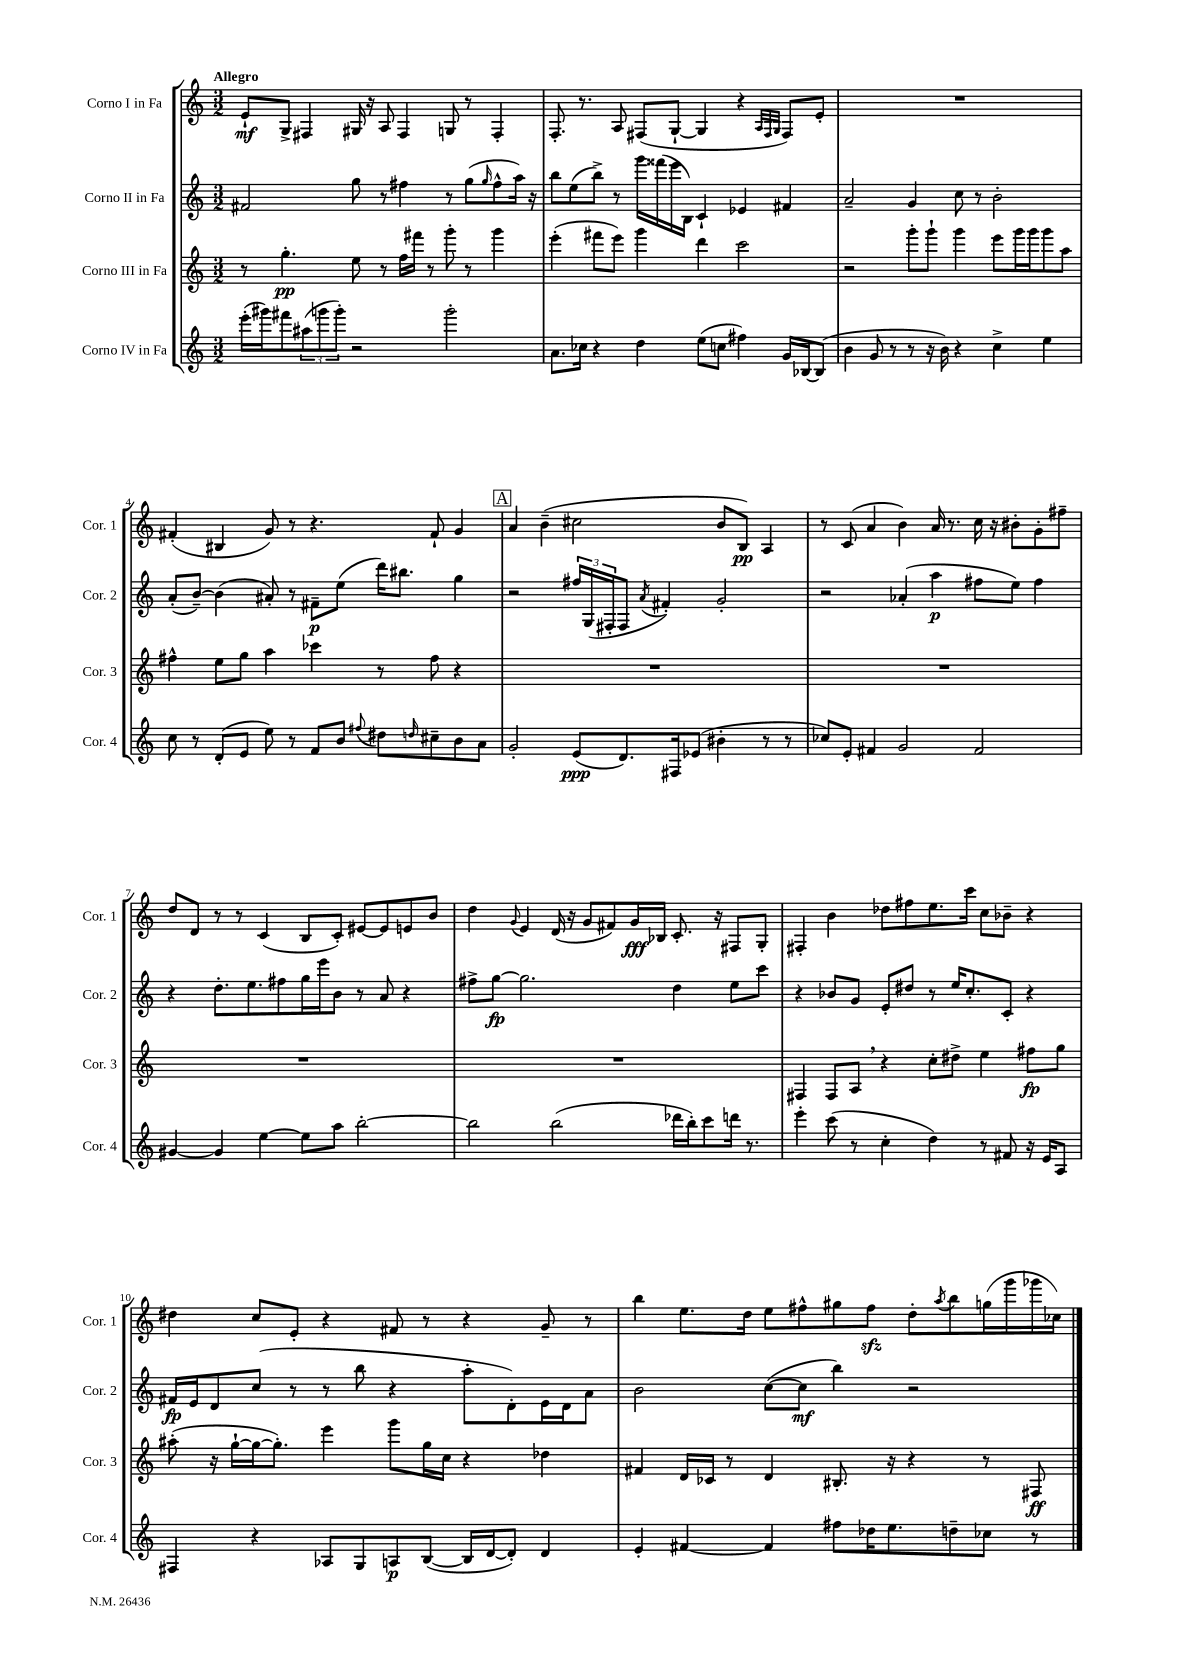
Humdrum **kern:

**kern	**kern	**kern	**kern
*staff4	*staff3	*staff2	*staff1
*clefG2	*clefG2	*clefG2	*clefG2
*k[]	*k[]	*k[]	*k[]
*M3/2	*M3/2	*M3/2	*M3/2
(16eee'\LL	8r	2f#/	8e`/L
16ggg#\J)	.	.	.
8fff#\	4.gg'\	.	8G^/J
(12aa#\	.	.	4F#/
12ggg\	.	.	.
12ggg'\J)	.	.	.
2r	8ee\	8gg\	16G#/
.	.	.	16r
.	8r	8r	8A/
.	16ff\LL	4ff#\	4F#/
.	16fff#\JJ	.	.
.	8r	.	.
2ggg'\	8ggg'\	8r	8G/
.	8r	(8gg\L	8r
.	.	16qqgg/	.
.	4ggg\	8ff#^^\	4F#'/
.	.	16aa\Jk)	.
.	.	16r	.
=	=	=	=
8.a\L	(4eee'\	8bb\L	8.F'/
.	.	(8ee\	.
16cc-\Jk	.	.	8.r
4r	8fff#\L	8bb^\J)	.
.	8eee\J)	8r	8A/
4dd\	4ggg\	16ggg\LL	(8F#/L
.	.	(16fff##\	.
.	.	16eee\	[8G`/J
.	.	16B\JJ)	.
(8ee\L	4ddd\	4c`/	4G/]
8cc\J	.	.	.
4ff#\)	2ccc\	4e-/	4r
.	.	.	32qqA/LLL
.	.	.	32qqF#/
.	.	.	32qqG/JJJ
16g/LL	.	4f#/	8F#/L)
[16B-/J	.	.	.
(8B-/]J	.	.	8e'/J
=	=	=	=
4b\	2r	2a~/	1.r
8g/	.	.	.
8r	.	.	.
8r	8ggg'\L	4g/	.
16r	8ggg`\J	.	.
16b\)	.	.	.
4r	4ggg\	8cc\	.
.	.	8r	.
4cc^\	8eee\L	2b'\	.
.	16ggg\L	.	.
.	16ggg\J	.	.
4ee\	8ggg\	.	.
.	8aa\J	.	.
=	=	=	=
8cc\	4ff#^^\	(8a'/L	(4f#'/
8r	.	[8b~/J)	.
(8d'/L	8ee\L	(4b\]	4B#/
8e/J	8gg\J	.	.
8ee\)	4aa\	8a#'/)	8g/)
8r	.	8r	8r
8f/L	4ccc-\	8f#~\L	4.r
8b/J	.	(8ee\J	.
8qqff#/	.	.	.
8dd#\L	8r	16ddd\LK)	.
.	.	8.bb#\J	.
16qqdd/	.	.	.
8cc#~\	8ff#\	.	8f#`/
8b\	4r	4gg\	4g/
8a\J	.	.	.
=	=	=	=
2g'/	1.r	2r	4a/
.	.	.	(4b~\
(8e/L	.	24ff#/LL	2cc#\
.	.	(24G/	.
.	.	24F#'/J	.
8.d/)	.	8F#/J	.
.	.	8qa/	.
.	.	4f#'/)	.
16F#/k	.	.	.
(8e-/J	.	.	.
4b#'\	.	2g'/	8b/L
.	.	.	8B/J)
8r	.	.	4A/
8r	.	.	.
=	=	=	=
8cc-/L)	1.r	2r	8r
8e'/J	.	.	(8c/
4f#/	.	.	4a/
2g/	.	(4a-'/	4b\)
.	.	4aa\	16a/
.	.	.	8.r
2f#/	.	8ff#\L	16cc\
.	.	.	16r
.	.	8ee\J)	8b#'\L
.	.	4ff#\	8g'\
.	.	.	8ff#~\J
=	=	=	=
[4g#/	1.r	4r	8dd/L
.	.	.	8d/J
4g#/]	.	8.dd'\L	8r
.	.	.	8r
.	.	8.ee\	.
[4ee\	.	.	(4c/
.	.	8ff#\	.
8ee\]L	.	16gg\L	8B/L
.	.	16eee\J	.
8aa\J	.	8b\J	8c'/J)
[2bb'\	.	8r	[8e#/L
.	.	8a/	8e#/]
.	.	4r	8e/
.	.	.	8b/J
=	=	=	=
2bb\]	1.r	8ff#^\L	4dd\
.	.	[8gg\J	.
.	.	.	8qqg/
.	.	2.gg\]	4e/
(2bb\	.	.	(16d/
.	.	.	16r
.	.	.	8g/L
.	.	.	8f#/)
.	.	.	16g/L
.	.	.	16B-/JJ
16ddd-\LL	.	4dd\	8.c'/
16bb'\J)	.	.	.
8ccc\	.	.	.
.	.	.	16r
16ddd\Jk	.	8ee\L	8F#/L
8.r	.	.	.
.	.	8ccc\J	8G'/J
=	=	=	=
4eee'\	4F#/	4r	4F#'/
(8ccc\	8F#/L	8b-/L	4b\
8r	8A/J	8g/J	.
4cc'\	4r	8e'/L	8dd-\L
.	.	8dd#/J	8ff#\
4dd\)	8cc'\L	8r	8.ee\
.	8dd#^\J	16ee/LK	.
.	.	8.cc'/	16ccc\Jk
8r	4ee\	.	8cc\L
8f#/	.	8c'/J	8b-~\J
16r	8ff#\L	4r	4r
16e/LK	.	.	.
8A/J	8gg\J	.	.
=	=	=	=
4F#/	(8aa#'\	16f#/LL	4dd#\
.	.	16e/J	.
.	16r	8d/	.
.	[16gg`\LL	.	.
4r	16gg\_J	(8cc/J	8cc/L
.	8.gg'\]J)	.	.
.	.	8r	8e'/J
8A-/L	4eee\	8r	4r
8G/	.	8bb\	.
8A/	8ggg\L	4r	8f#/
([8B/J	16gg\L	.	8r
.	16cc\JJ	.	.
16B/]LL	4r	8aa'\L	4r
[16d/J	.	.	.
8d'/]J)	.	8d'\)	.
4d/	4dd-\	16e\L	8g~/
.	.	16d\J	.
.	.	8a\J	8r
=	=	=	=
4e'/	4f#/	2b\	4bb\
[4f#/	16d/LL	.	8.ee\L
.	16c-/JJ	.	.
.	8r	.	.
.	.	.	16dd\Jk
4f#/]	4d/	([8cc\L	8ee\L
.	.	8cc\]J	8ff#^^\
8ff#\L	8.B#'/	4bb\)	8gg#\
16dd-\K	.	.	8ff#\J
8.ee\	16r	.	.
.	4r	2r	8dd'\L
.	.	.	8qaa/
8dd~\	.	.	8bb\
8cc-\J	8r	.	(16gg\L
.	.	.	16ggg\
8r	8F#/	.	16ggg-\
.	.	.	16cc-\JJ)
==	==	==	==
*-	*-	*-	*-
